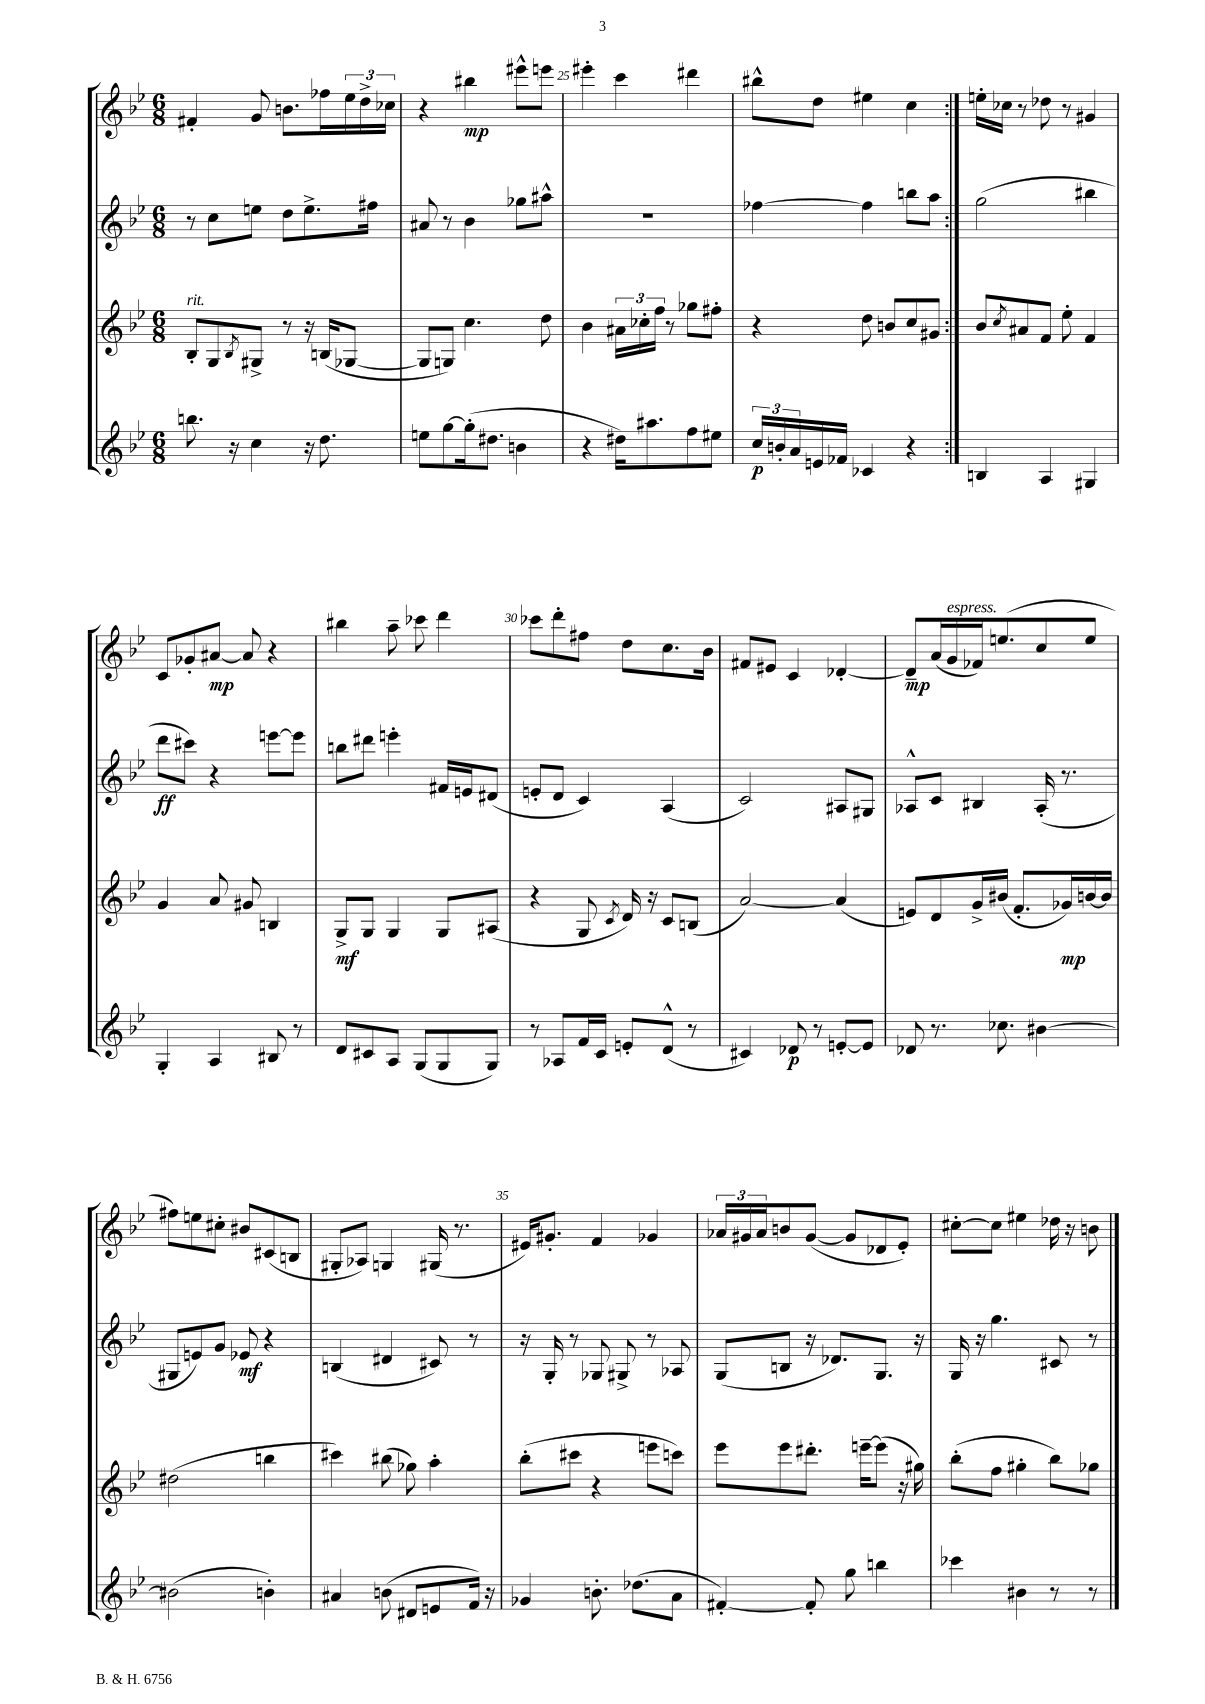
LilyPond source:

<<
\new StaffGroup <<
\new Staff = "s0" {
    \clef treble \key bes \major \numericTimeSignature \time 6/8
    \repeat volta 2 { fis'4-. g'8 b'8. fes''16 \tuplet 3/2 { ees''16 d''16-> ces''16 } |
    r4 bis''4\mp eis'''8-^ e'''8 |
    eis'''4-. c'''4 dis'''4 |
    bis''8-^ d''8 eis''4 c''4 | }
    e''16-. ces''16 r8 des''8 r8 gis'4 |
    c'8 ges'8-. ais'8~\mp ais'8 r4 |
    bis''4 a''8-- ces'''8 d'''4 |
    ces'''8 d'''8-. fis''8 d''8 c''8. bes'16 |
    fis'8 eis'8 c'4 des'4~-. |
    des'8--\mp a'16( g'16^\markup { \italic "espress." } fes'16) e''8.( c''8 e''8 |
    fis''8) e''8 cis''8-. bis'8 cis'8( b8 |
    gis8-. aes8) g4 gis16( r8. |
    eis'16) gis'8.-. f'4 ges'4 |
    \tuplet 3/2 { aes'16 gis'16 aes'16 } b'8 gis'8~( gis'8 des'8 ees'8-.) |
    cis''8~-. cis''8 eis''4 des''16 r16 b'8 \bar "|." |
}
\new Staff = "s1" {
    \clef treble \key bes \major \numericTimeSignature \time 6/8
    \repeat volta 2 { r8 c''8 e''8 d''8 e''8.-> fis''16 |
    ais'8 r8 bes'4 ges''8 ais''8-^ |
    R2. |
    fes''4~ fes''4 b''8 a''8 | }
    g''2( bis''4 |
    d'''8\ff cis'''8) r4 e'''8~ e'''8 |
    b''8 dis'''8 e'''4-. fis'16 e'16 dis'8( |
    e'8-. d'8 c'4) a4( |
    c'2) ais8 gis8 |
    aes8-^ c'8 bis4 aes16-.( r8. |
    gis8 e'8) g'8 ees'8\mf r4 |
    b4( dis'4 cis'8) r8 |
    r16 g16-. r8 ges8 gis8-> r8 aes8 |
    g8( b8 r16 des'8.) g8. r16 |
    g16 r16 g''4. cis'8 r8 \bar "|." |
}
\new Staff = "s2" {
    \clef treble \key bes \major \numericTimeSignature \time 6/8
    \repeat volta 2 { bes8-.^\markup { \italic "rit." } g8 \acciaccatura { bes8 } gis8-> r8 r16 b16( ges8~ |
    ges8 g8) c''4. d''8 |
    bes'4 \tuplet 3/2 { ais'16 ces''16-. f''16 } r8 ges''8 fis''8-. |
    r4 d''8 b'8 c''8 gis'8 | }
    bes'8 \acciaccatura { c''8 } ais'8 f'8 ees''8-. f'4 |
    g'4 a'8 gis'8 b4 |
    g8->\mf g8 g4 g8 ais8( |
    r4 g8 \acciaccatura { c'8 } d'16) r16 c'8 b8( |
    a'2~) a'4( |
    e'8) d'8 g'16-> bis'16( f'8.-. ges'16\mp) b'16~ b'16 |
    dis''2( b''4 |
    cis'''4) bis''8( ges''8) a''4-. |
    bes''8-.( cis'''8 r4 e'''8 c'''8) |
    ees'''8 ees'''8 dis'''8.-. e'''16~-- e'''8( r16 gis''16) |
    bes''8-.( f''8 gis''4-. bes''8) ges''8 \bar "|." |
}
\new Staff = "s3" {
    \clef treble \key bes \major \numericTimeSignature \time 6/8
    \repeat volta 2 { b''8. r16 c''4 r16 d''8. |
    e''8 g''8~ g''16-.( dis''8. b'4 |
    r4 dis''16) ais''8. f''8 eis''8 |
    \tuplet 3/2 { c''16\p b'16-. a'16 } e'16 fes'16 ces'4 r4 | }
    b4 a4 gis4 |
    g4-. a4 bis8 r8 |
    d'8 cis'8 a8 g8( g8 g8) |
    r8 aes8 f'16 c'16 e'8-. d'8-^( r8 |
    cis'4) des'8\p r8 e'8~-. e'8 |
    des'8 r8. ces''8. bis'4~ |
    bis'2( b'4-.) |
    ais'4 b'8( dis'8 e'8 f'16) r16 |
    ges'4 b'8.-. des''8.( a'8 |
    fis'4~-.) fis'8-. g''8 b''4 |
    ces'''4 bis'4 r8 r8 \bar "|." |
}
>>
>>
\layout { \context { \Score currentBarNumber = #23 \override BarNumber.break-visibility = ##(#f #t #t) barNumberVisibility = #(every-nth-bar-number-visible 5) } }
